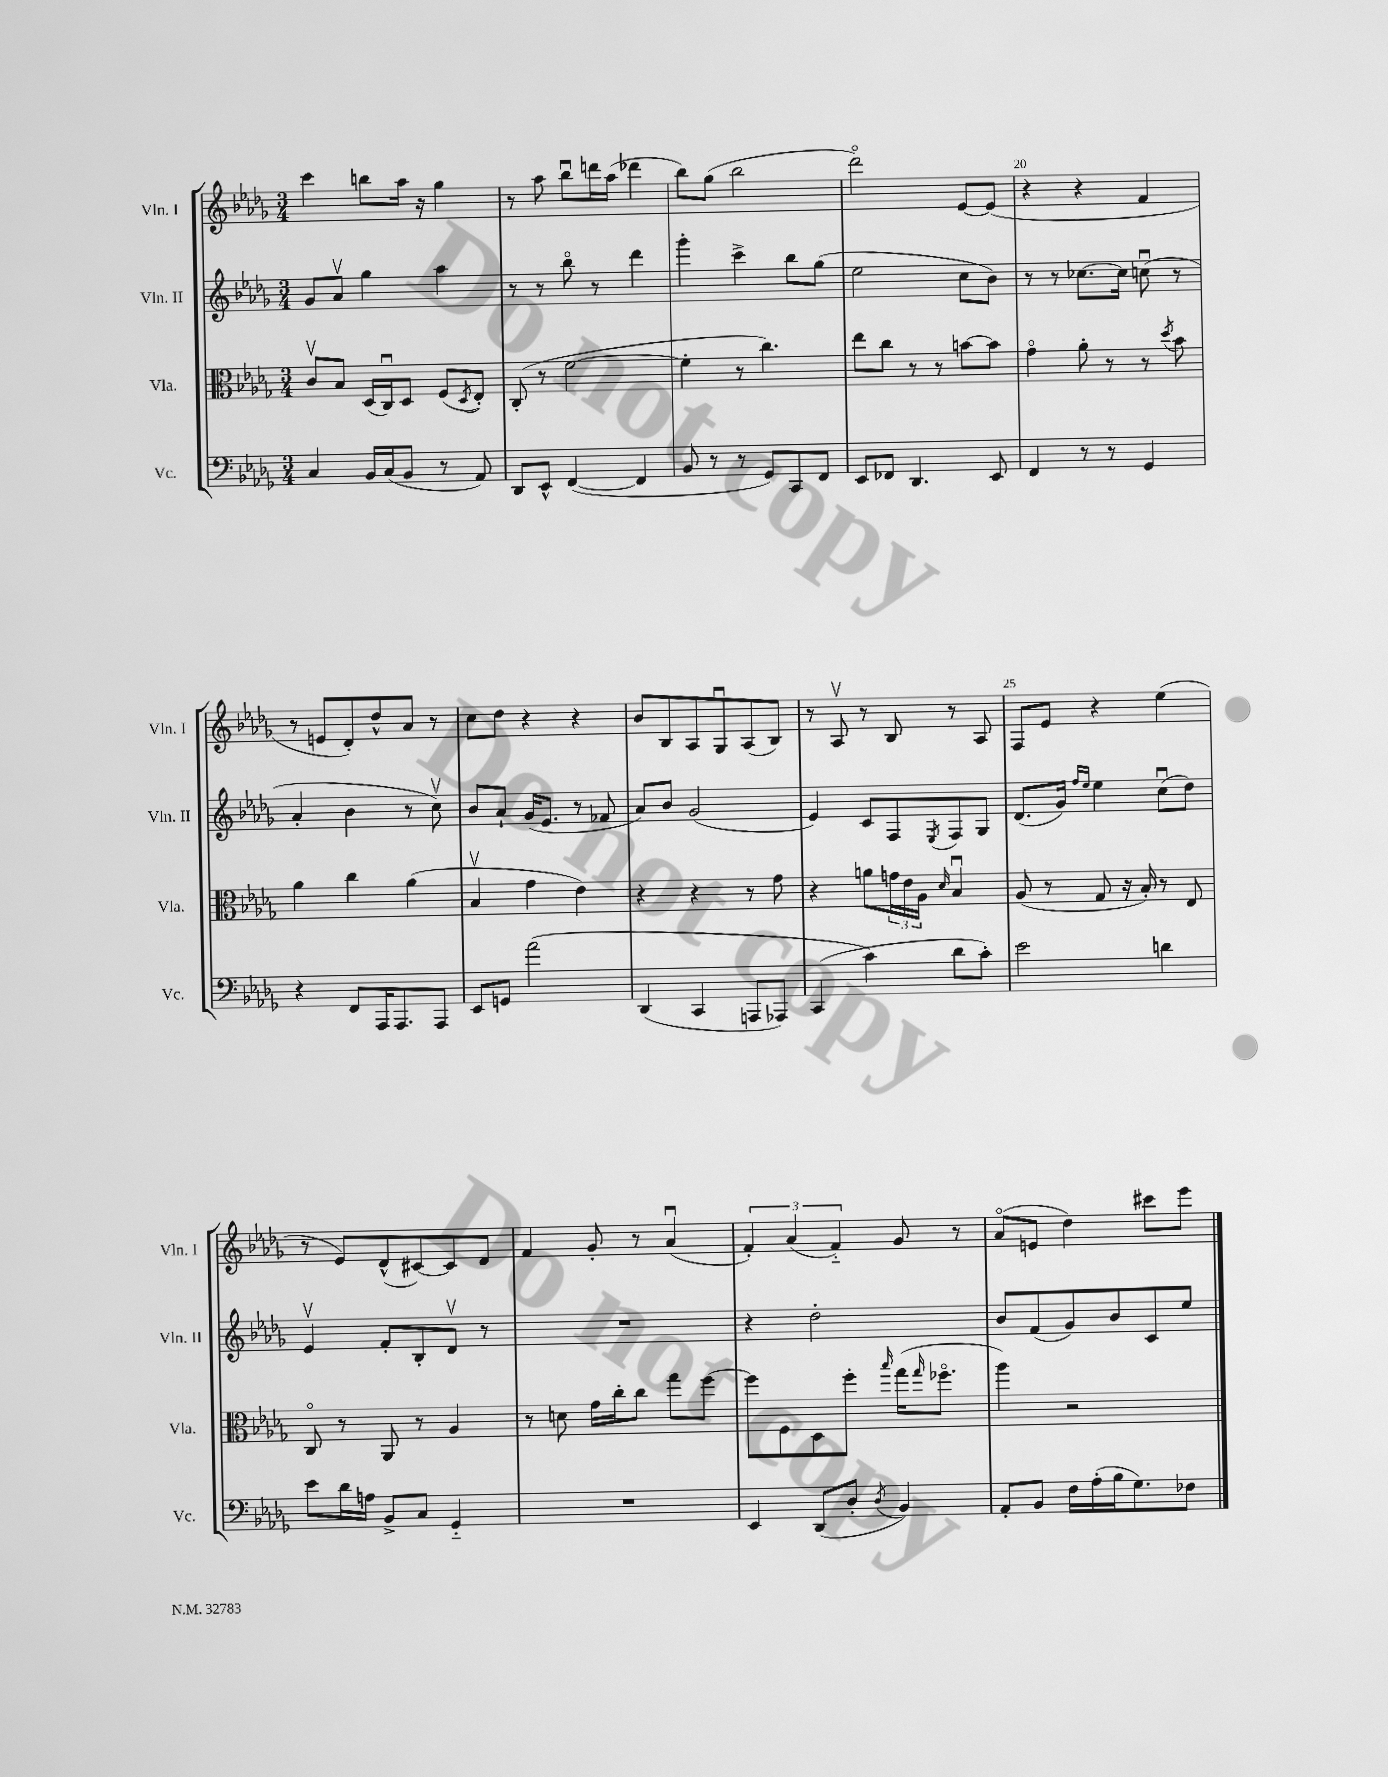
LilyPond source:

<<
\new StaffGroup <<
\new Staff = "s0" \with { instrumentName = "Vln. I" shortInstrumentName = "Vln. I" } {
    \clef treble \key des \major \numericTimeSignature \time 3/4
    c'''4 b''8 aes''16 r16 ges''4 |
    r8 aes''8 bes''8\downbow d'''16 aes''16( des'''4 |
    bes''8) ges''8( bes''2 |
    des'''2\flageolet) ees'8~ ees'8( |
    r4 r4 f'4 |
    r8 e'8 des'8-.) des''8-^ aes'8 r8 |
    c''8 des''8 r4 r4 |
    bes'8 bes8 aes8 ges8\downbow aes8( bes8) |
    r8 aes8\upbow r8 bes8 r8 aes8 |
    f8 ees'8 r4 ees''4( |
    r8 ees'8) des'8-^( cis'8~) cis'8 des'8 |
    f'4 ges'8-. r8 aes'4\downbow( |
    \tuplet 3/2 { f'4-.) aes'4( f'4-_) } ges'8 r8 |
    aes'8\flageolet( e'8 des''4) cis'''8 ees'''8 \bar "|." |
}
\new Staff = "s1" \with { instrumentName = "Vln. II" shortInstrumentName = "Vln. II" } {
    \clef treble \key des \major \numericTimeSignature \time 3/4
    ges'8 aes'8\upbow ges''4 aes''4 |
    r8 r8 bes''8\flageolet r8 des'''4 |
    ges'''4-. c'''4-> bes''8 ges''8( |
    ees''2 c''8 bes'8) |
    r8 r8 ces''8.~ ces''16 c''8\downbow( r8 |
    aes'4-. bes'4 r8 c''8\upbow) |
    bes'8 aes'8-! ges'16( ees'8. r8 fes'8 |
    aes'8) bes'8 ges'2( |
    ees'4) c'8 f8 \acciaccatura { ees8 } f8 ges8 |
    des'8.( ges'16) \grace { f''16 ees''16 } ees''4 c''8\downbow( des''8) |
    ees'4\upbow f'8-. bes8-. des'8\upbow r8 |
    R2. |
    r4 des''2-. |
    bes'8 f'8( ges'8) bes'8 c'8 ees''8 \bar "|." |
}
\new Staff = "s2" \with { instrumentName = "Vla." shortInstrumentName = "Vla." } {
    \clef alto \key des \major \numericTimeSignature \time 3/4
    c'8\upbow bes8 des16( c16\downbow) des8 f8( \acciaccatura { des8 } ees8-.) |
    c8-.( r8 f'2~ |
    f'4-. r8 c''4.) |
    ees''8 c''8 r8 r8 b'8~ b'8 |
    ges'4\flageolet aes'8-. r8 r8 \acciaccatura { des''8 } bes'8 |
    aes'4 c''4 aes'4( |
    bes4\upbow ges'4 ees'4) |
    r4 r4 r8 ges'8 |
    r4 a'8 \tuplet 3/2 { g'16 ees'16 aes16 } \grace { des'16 } bes4\downbow |
    aes8( r8 ges8 r16 bes16-.) r8 ees8 |
    c8\flageolet r8 aes,8 r8 aes4 |
    r8 d'8 ges'16 c''16-. c''8 ges''8 f''8~ |
    f''8 f8 des8 f''8-. \grace { bes''16 } ges''16( \grace { ges''16 } fes''8.\flageolet |
    aes''4) r2 \bar "|." |
}
\new Staff = "s3" \with { instrumentName = "Vc." shortInstrumentName = "Vc." } {
    \clef bass \key des \major \numericTimeSignature \time 3/4
    c4 bes,16 c16( bes,8 r8 aes,8) |
    des,8 ees,8-^ f,4~( f,4 |
    bes,8 r8 r8 ges,8) c,8 f,8 |
    ees,8 fes,8 des,4. ees,8 |
    f,4 r8 r8 ges,4 |
    r4 f,8 aes,,16 aes,,8. aes,,8 |
    ees,8 g,8 aes'2\( |
    des,4( c,4 a,,8 aes,,8) |
    c,4( c'4\) des'8 c'8-.) |
    ees'2 d'4 |
    ees'8 des'16 a16 bes,8-> c8 ges,4-_ |
    R2. |
    ees,4 des,8( des8-. \acciaccatura { des8 } bes,4) |
    aes,8-. bes,8 f16 aes16-.( bes16 ges8.) fes8 \bar "|." |
}
>>
>>
\layout { \context { \Score currentBarNumber = #16 \override BarNumber.break-visibility = ##(#f #t #t) barNumberVisibility = #(every-nth-bar-number-visible 5) } }
